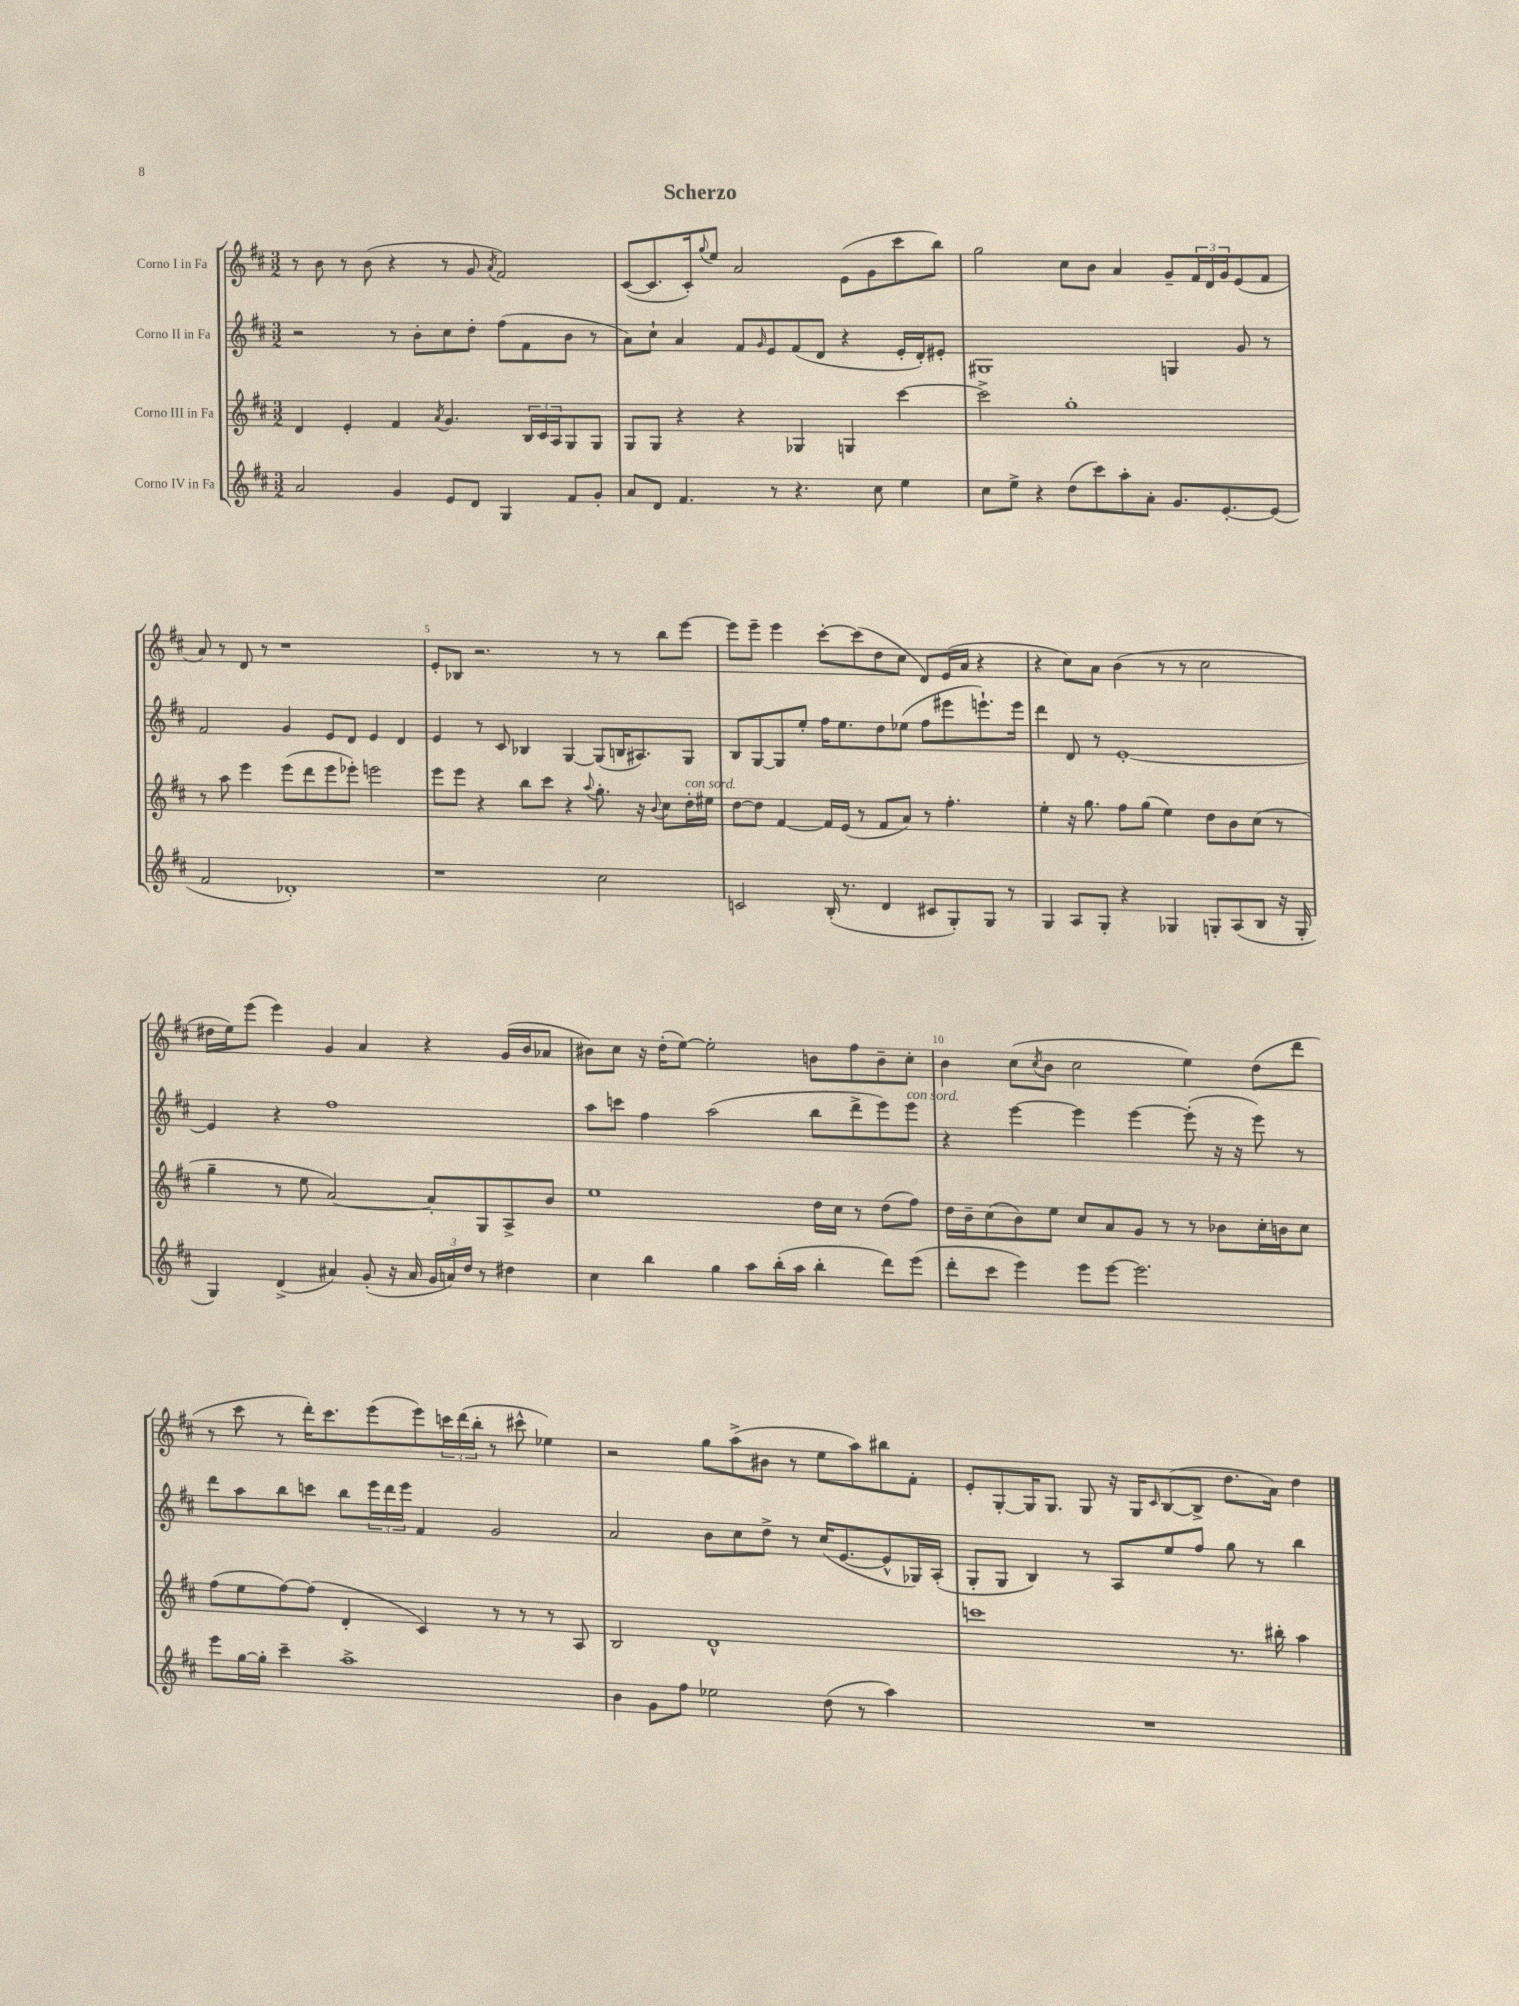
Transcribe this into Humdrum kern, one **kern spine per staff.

**kern	**kern	**kern	**kern
*staff4	*staff3	*staff2	*staff1
*clefG2	*clefG2	*clefG2	*clefG2
*k[f#c#]	*k[f#c#]	*k[f#c#]	*k[f#c#]
*M3/2	*M3/2	*M3/2	*M3/2
2a	4d	2r	8r
.	.	.	8b
.	4e'	.	8r
.	.	.	(8b
4g	4f#	8r	4r
.	.	8b'	.
.	8qa	.	.
8e	4.g	8cc#	8r
8d	.	8dd'	8g
.	.	.	8qa
4G	.	(8ff#	2f#)
.	24B	8f#	.
.	24c#	.	.
.	24A	.	.
8f#	8G	8b	.
8g'	8G	8r	.
=	=	=	=
8a	8G	8a)	([8c#
8d	8G	8cc#`	8.c#]
4.f#	4r	4a	.
.	.	.	16c#')
.	.	.	8qqgg
.	.	.	8ee
.	4r	8f#	2a
.	.	16qqg	.
8r	.	8e	.
4.r	4G-	(8f#	.
.	.	8d	.
.	4G	4r	(8e
8cc#	.	.	8g
4ee	[4ccc#	16e'	8ccc#
.	.	16d')	.
.	.	8e#'	8bb)
=	=	=	=
8cc#	2ccc#^]	1G#	2gg
8ee^	.	.	.
4r	.	.	.
(8dd	1gg'	.	8cc#
8ccc#)	.	.	8b
8aa'	.	.	4a
8a'	.	.	.
8.g	.	4G	8g~
.	.	.	24f#
.	.	.	24d
[8.e'	.	.	.
.	.	.	24g
.	.	8g	(8e
(8e]	.	8r	8f#
=	=	=	=
2f#	8r	2f#	8a)
.	8aa	.	8r
.	4eee	.	8d
.	.	.	8r
1d-')	(8eee	4g	1r
.	8ddd	.	.
.	8eee	8e	.
.	8eee-')	8d	.
.	2eee	4e	.
.	.	4d	.
=	=	=	=
1r	8eee	4e	8e'
.	8eee	.	8B-
.	4r	8r	2.r
.	.	8c#	.
.	8bb	4B-	.
.	8ccc#	.	.
.	4r	[4G	.
.	8qqaa	.	.
2cc#	8.gg'	(8G]	8r
.	.	16B	8r
.	16r	8.A#)	.
.	8qqb	.	.
.	8cc#	.	8bb
.	16dd'	8G	[8eee
.	16ee#	.	.
=	=	=	=
2c	[8dd	8B	8eee]
.	8dd]	[8G	8eee~
.	[4f#	8G]	4eee
.	.	8ee'	.
(16B'	16f#]	16ff#	[8ccc#'
8.r	(16e	8.ee	.
.	8r	.	(8ccc#]
4d	8f#	8dd	8dd
.	8a)	(8ee-	8cc#
8c#	8r	8ff#	8d)
8G')	4.ff#'	8eee#	(16e
.	.	.	16a
8G	.	8.eee`)	4r
8r	.	.	.
.	.	16eee	.
=	=	=	=
4G	4ee'	4ddd	4r
8A	16r	8d	8cc#)
.	8.gg	.	.
8G'	.	8r	8a
4r	8ff#	[1e'	(4b
.	(8gg	.	.
4G-	4ee)	.	8r
.	.	.	8r
8G'	8dd	.	2cc#
(8A	8b	.	.
8B	(8cc#	.	.
16r	8r	.	.
16G'	.	.	.
=	=	=	=
4G)	4gg~	4e]	16dd#
.	.	.	16ee)
.	.	.	(8eee
(4d^	8r	4r	4eee)
.	8ee	.	.
4a#)	[2a)	1ff#	4g
(8g'	.	.	4a
16r	.	.	.
16a#	.	.	.
24g	8a']	.	4r
24a)	.	.	.
24dd	.	.	.
8r	8G	.	.
4dd#	8A^	.	(16g
.	.	.	16b
.	8b	.	8a-
=	=	=	=
4cc#	1ee	8aa	8b#)
.	.	8ccc	8cc#
4bb	.	4ff#	16r
.	.	.	(16dd'
.	.	.	[8ee)
4gg	.	(2aa	2ee']
8aa	.	.	.
(16bb'	.	.	.
16aa	.	.	.
4bb'	16dd	8bb	8b
.	16cc#	.	.
.	8r	8ddd^	8ff#
8ddd)	(8dd	8eee)	8b~
(8eee	8ff#)	8eee	8cc#'
=	=	=	=
8ddd'	16dd	4r	4b
.	16b~	.	.
8ccc#	(8cc#	.	.
4eee)	8b)	[4eee	(8cc#
.	.	.	8qcc#
.	8ee	.	8b
8eee	8cc#	4eee]	2cc#
[8eee	8a	.	.
2.eee]	8g	[4eee	.
.	8r	.	.
.	8r	(8eee']	4ee)
.	8b-	16r	.
.	.	16r	.
.	16cc#'	8eee)	(8dd
.	16b	.	.
.	8cc#	8r	8ddd
=	=	=	=
8eee	(8ff#	8ddd	8r
[16gg	8ee	8aa	8ccc#
16gg']	.	.	.
4ccc#~	[8ff#)	8bb	8r
.	(8ff#]	8ccc	16ddd')
.	.	.	8.ccc#
1aa^	4d'	8bb	.
.	.	24eee	(8eee
.	.	24ddd	.
.	.	24eee	.
.	4c#)	4f#	8eee)
.	.	.	24ccc
.	.	.	(24ddd
.	.	.	24bb'
.	8r	2g	8r
.	8r	.	8ccc#^^
.	8r	.	4ee-)
.	8A	.	.
=	=	=	=
4b	2B	2a	2r
8g	.	.	.
8ff#	.	.	.
2ee-	1d^^	8b	8gg
.	.	8cc#	(8aa^
.	.	8dd^	8b#
.	.	8r	8r
(8dd	.	(16cc#	8ee
.	.	[8.e	.
8r	.	.	8aa)
4aa)	.	8e^^]	8bb#
.	.	16G-)	8f#'
.	.	(16A'	.
=	=	=	=
1.r	1ccc	8G'	8e'
.	.	8G	[8G'
.	.	4B)	16G]
.	.	.	8.G
.	.	8r	8G
.	.	8A	16r
.	.	.	16G
.	.	.	16qqc#
.	.	8ee	([8B
.	.	8ff#	8B^]
.	8.r	8gg	8.dd
.	.	8r	.
.	16bb#'	.	16a)
.	4aa	4bb	4dd
==	==	==	==
*-	*-	*-	*-
